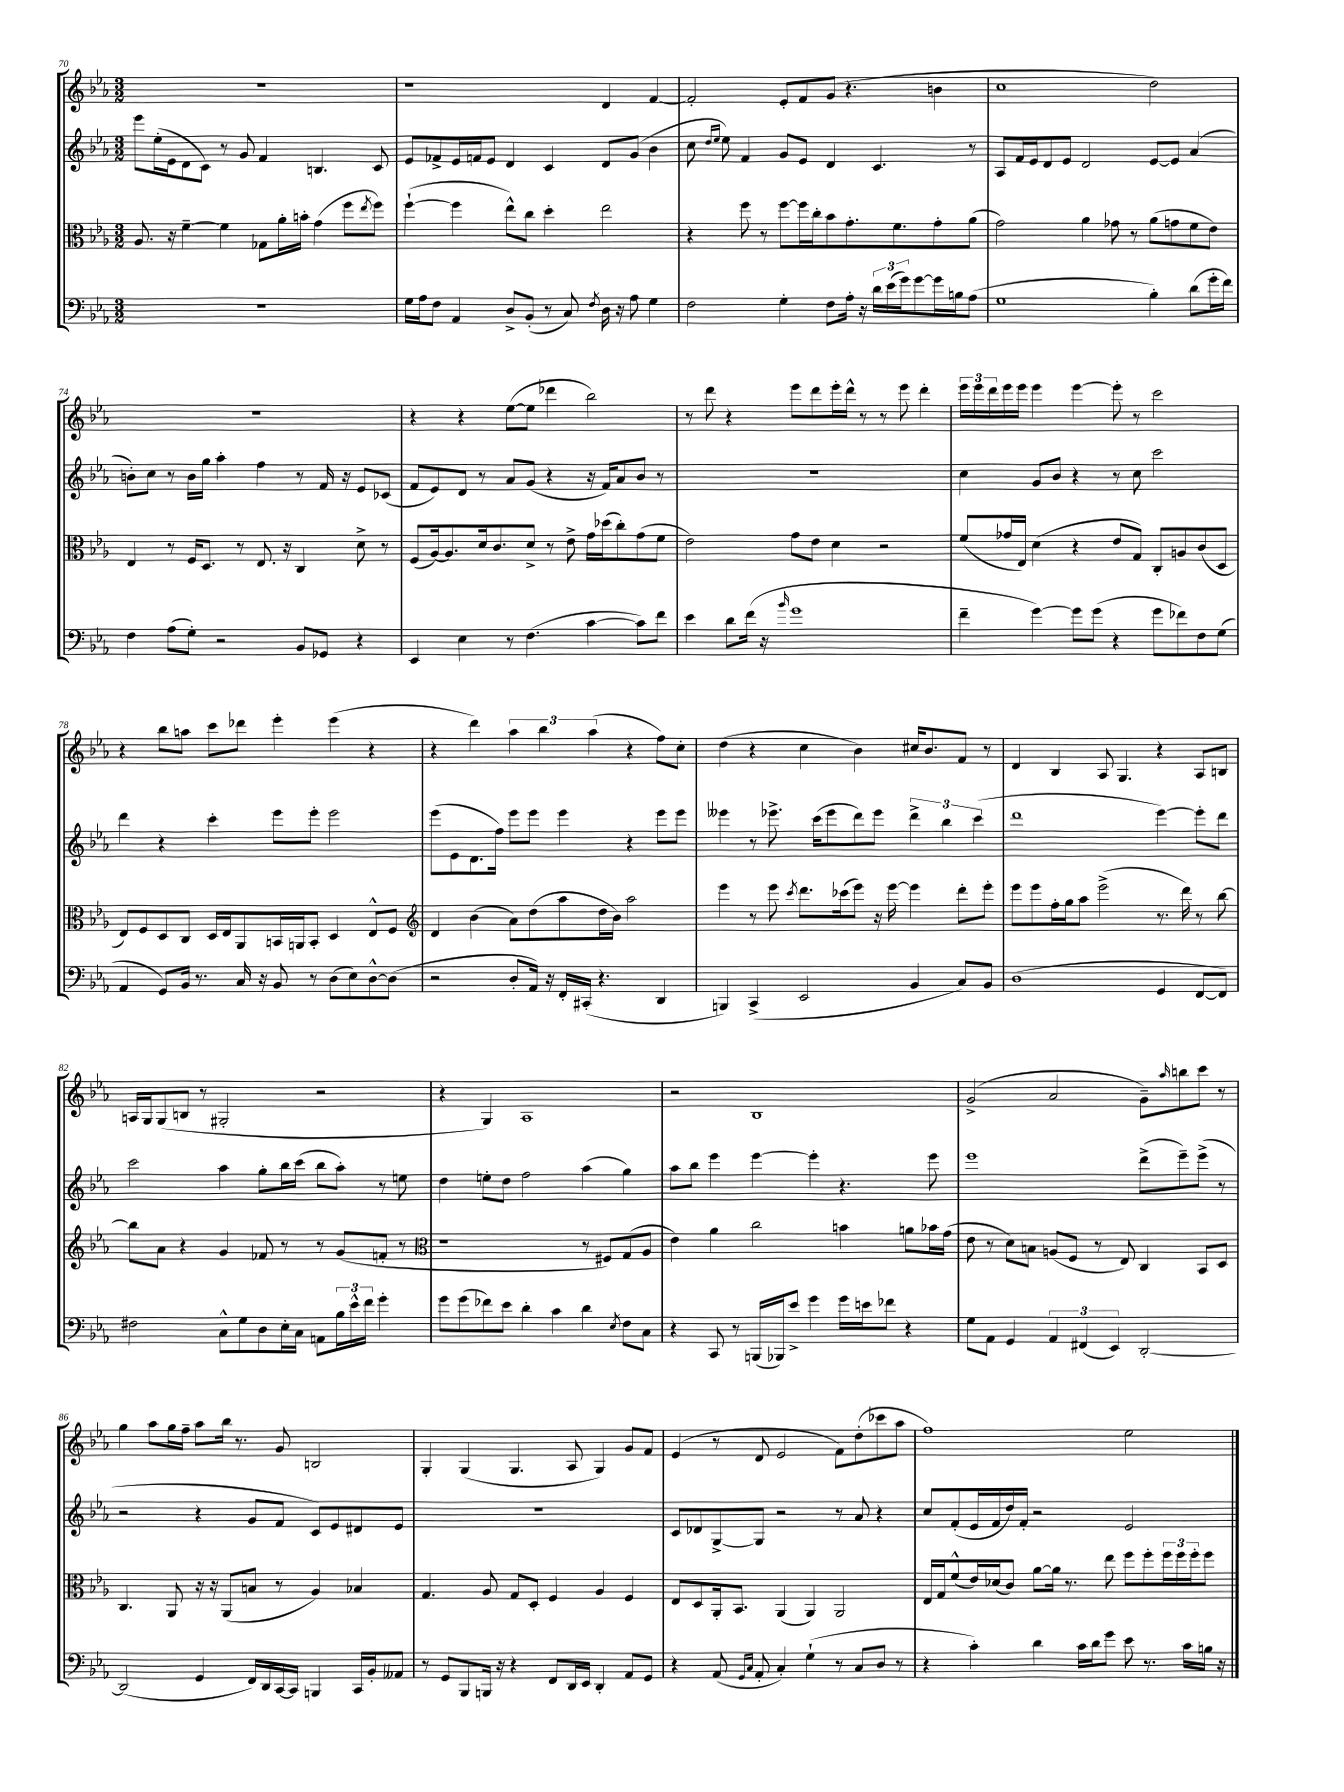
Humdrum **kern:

**kern	**kern	**kern	**kern
*staff4	*staff3	*staff2	*staff1
*clefF4	*clefC3	*clefG2	*clefG2
*k[b-e-a-]	*k[b-e-a-]	*k[b-e-a-]	*k[b-e-a-]
*M3/2	*M3/2	*M3/2	*M3/2
1.r	8.A-	8eee-	1.r
.	.	(16ee-'	.
.	16r	16e-	.
.	[4f~	8d	.
.	.	8c)	.
.	4f]	8r	.
.	.	8g	.
.	8G-	4f	.
.	16a-'	.	.
.	16b'	.	.
.	(4g	4.B	.
.	8ff	.	.
.	8qee-	.	.
.	8ff)	8c	.
=	=	=	=
16G	([4ff`	8e-	1r
16A-	.	.	.
8F	.	8f-^	.
4AA-	4ff]	16e-	.
.	.	16f	.
.	.	8e-	.
8D^	8ee-^^)	4d	.
(8BB-'	8cc	.	.
8r	4dd'	4c	.
8C)	.	.	.
8qF	.	.	.
16D	2ee-	8d	4d
16r	.	.	.
8A-	.	(8g	.
4G	.	4b-	[4f
=	=	=	=
2F	4r	8cc	2f']
.	.	16qqdd	.
.	.	16qqee-	.
.	.	8ee-)	.
.	8ff	4f	.
.	8r	.	.
4G'	[8ff	8g	8e-'
.	16ff]	8e-	8f
.	16cc'	.	.
8F	8b-	4d	(8g
16A-'	8.g'	.	4.r
16r	.	.	.
24d	.	4.c	.
(24e-	.	.	.
.	8.f	.	.
24g)	.	.	.
[8g	.	.	.
16g]	8g'	.	4b
16B	.	.	.
(8A-	(8a-	8r	.
=	=	=	=
1G	2g)	8A-	1cc
.	.	16f	.
.	.	16e-	.
.	.	8d	.
.	.	8e-	.
.	4a-	2d	.
.	8g-	.	.
.	8r	.	.
4B-')	(8a-	[8e-	2dd)
.	8g	8e-]	.
(8d	8f	(4a-	.
16g'	8e-)	.	.
16f)	.	.	.
=	=	=	=
4F	4E-	8b')	1.r
.	.	8cc	.
(8A-	8r	8r	.
8G')	16F	16b	.
.	8.D	16gg	.
2r	.	4aa-'	.
.	8r	.	.
.	8.E-	4ff	.
.	16r	.	.
8BB-	4C	8r	.
8GG-	.	16f	.
.	.	16r	.
4r	8d^	8e-	.
.	8r	(8c-	.
=	=	=	=
4EE-	(8F	8f	4r
.	[16A-)	8e-)	.
.	8.A-]	.	.
4E-	.	8d	4r
.	16d	8r	.
.	8.c	.	.
8r	.	8a-	([8ee-
(4.F	8d^	(8g	8ee-]
.	8r	4r	4ddd-
.	8e-^	.	.
[4c	16g	16r	2bb-)
.	(16dd-	16f)	.
.	8cc')	8a-	.
8c])	(8g	8b-	.
8f	8f	8r	.
=	=	=	=
4e-	2e-)	1.r	8r
.	.	.	8ddd
8d	.	.	4r
(16f	.	.	.
16r	.	.	.
16qqb-	.	.	.
1g	8g	.	8eee-
.	8e-	.	8ddd
.	4d	.	16eee-'
.	.	.	16ddd^^
.	.	.	8r
.	2r	.	8r
.	.	.	8eee-
.	.	.	4ddd'
=	=	=	=
4f~	(8f	4cc	24eee-
.	.	.	24eee-
.	.	.	24ddd
.	16g-	.	16eee-
.	16E-)	.	16eee-
[4g)	(4d	8g	4eee-
.	.	8b-	.
8g]	4r	4r	[4eee-
(8g	.	.	.
4r	8e-	8r	8eee-']
.	8G)	8cc	8r
8g	8C'	2ccc	2ccc
8f-)	8A	.	.
8F	(8c	.	.
(8G	8D	.	.
=	=	=	=
4AA-	8E-)	4ddd	4r
.	8F	.	.
8GG)	8D	4r	8bb-
16BB-	8C	.	8aa
8.r	.	.	.
.	16D	4ccc'	8ccc
.	16E-	.	.
16C	8AA-	.	8ddd-
16r	.	.	.
8BB-	16BB	8eee-	4eee-'
.	16AA	.	.
8r	8BB'	8eee-'	.
(8D	4D	2eee-	(4eee-
8E-)	.	.	.
[8D^^	8E-^^	.	4r
(8D]	8F	.	.
=	=	=	=
*	*clefG2	*	*
2r	4d	(8eee-	4r
.	.	8e-	.
.	(4b-	8.d	4ddd)
.	.	16ff)	.
8D'	8a-)	8eee-	6aa-
16AA-)	(8dd	8eee-	.
.	.	.	6bb-
16r	.	.	.
16FF'	8aa-	4eee-	.
(16CC#'	.	.	.
.	.	.	(6aa-
4.r	16dd	.	.
.	16b-)	.	.
.	2aa-	4r	4r
4DD	.	8eee-	8ff)
.	.	8eee-	8cc'
=	=	=	=
4BBB)	4eee-	4eee--	(4dd
(4CC^	8r	8r	4r
.	8eee-	8.eee-^	.
.	8qccc	.	.
2EE-	8.ddd	.	4cc
.	.	(16ccc	.
.	.	8eee-	.
.	(16ccc-	.	.
.	8eee-)	8ddd)	4b-)
.	16r	8eee-	.
.	[16eee-	.	.
4BB-	4eee-]	6ddd^	16cc#
.	.	.	8.b-
.	.	6bb-	.
8C)	8ddd'	.	8f
.	.	(6ccc	.
8BB-	8eee-'	.	8r
=	=	=	=
(1D	8eee-	1ddd	4d
.	8eee-	.	.
.	16ff'	.	4B-
.	16gg	.	.
.	8aa-	.	.
.	(2eee-^	.	8A-
.	.	.	4.G
4GG	8.r	[4eee-)	4r
.	16ddd)	.	.
[8FF	8r	8eee-']	8A-
8FF])	[8bb-	8ddd	8B
=	=	=	=
2F#	8bb-]	2ccc	16A
.	.	.	16G
.	8a-	.	(8G
.	4r	.	8B
.	.	.	8r
8C^^	4g	4aa-	2G#'
8G	.	.	.
8D	8f-	8gg'	.
16E-'	8r	16bb-	.
16C	.	(16ccc	.
8AA	8r	8bb-	2r
24B-	(8g	8aa-')	.
24e-^^	.	.	.
24f	.	.	.
4g'	8f'	8r	.
.	8r	8ee	.
=	=	=	=
*	*clefC3	*	*
8g	1r	4dd	4r
(8g	.	.	.
8f-)	.	8ee'	4G)
8e-	.	8dd	.
4d'	.	2ff	1A-
4c	.	.	.
4d	8r	(4aa-	.
.	8F#)	.	.
8qE-	.	.	.
8F	(8G	4gg)	.
8C	8A-	.	.
=	=	=	=
4r	4e-)	8aa-	2r
.	.	8bb-	.
8CC	4a-	4eee-	.
8r	.	.	.
(16BBB	2cc	[4eee-	1B-
16BBB-)	.	.	.
8e-^	.	.	.
4g	.	4eee-']	.
16g	4b	4.r	.
16e	.	.	.
8f-	.	.	.
4r	8a	.	.
.	16b-	8eee-	.
.	(16g	.	.
=	=	=	=
8G	8e-	1eee-	(2g^
8AA-	8r	.	.
4GG	8d)	.	.
.	8B	.	.
6AA-	(8A	.	2a-
.	8F	.	.
(6FF#	.	.	.
.	8r	.	.
6EE-)	.	.	.
.	8E-)	.	.
[2DD'	4C	(8ddd^	8g~)
.	.	.	16qqaa-
.	.	8eee-~)	8bb
.	8BB-	(8eee-^	8ccc
.	8D	8r	8r
=	=	=	=
(2DD]	4.C	2r	4gg
.	.	.	8aa-
.	8AA-	.	16gg
.	.	.	16ff~
4GG	16r	4r	8aa-
.	16r	.	.
.	(8AA-	.	16bb-
.	.	.	8.r
16FF)	8B	8g	.
16DD	.	.	.
[16CC	8r	8f	8g
16CC]	.	.	.
4BBB	4A-)	8c)	2B
.	.	8e-	.
16CC	4B-	8d#	.
16BB-'	.	.	.
8AA--	.	8e-	.
=	=	=	=
8r	4.G	1.r	4G'
8GG	.	.	.
8BBB-	.	.	(4G
16BBB	8A-	.	.
16r	.	.	.
4r	8G	.	4.G
.	8D'	.	.
8FF	4F	.	.
16DD	.	.	8A-
16EE-	.	.	.
4DD'	4A-	.	4G)
8AA-	4F	.	8g
8GG	.	.	8f
=	=	=	=
4r	8E-	8c	(4e-
.	8D	8d-	.
(8AA-	16AA-'	[8G^	8r
.	8.BB-	.	.
16qqGG	.	.	.
16qqC	.	.	.
8AA-'	.	8G]	8d
4C')	(4AA-	2r	2e-
(4G`	4AA-)	.	.
8r	2AA-	8r	8f)
8C	.	8a-	(8dd'
8D	.	4r	8ccc-
8r	.	.	8aa-
=	=	=	=
4r	16E-	8cc	1ff)
.	16G	.	.
.	(8f^^	(8f'	.
4c')	16e-)	16e-	.
.	(16d-	16f	.
.	8c)	16dd)	.
.	.	16f'	.
4d	[8a-	2r	.
.	16a-]	.	.
.	8.r	.	.
16c	.	.	.
16d	.	.	.
8g	8ee-	.	.
8e-	8ff	2e-	2ee-
8.r	8ff'	.	.
.	24ff	.	.
.	24ff	.	.
16c	.	.	.
.	24ff'	.	.
16B	8ff	.	.
16r	.	.	.
==	==	==	==
*-	*-	*-	*-
